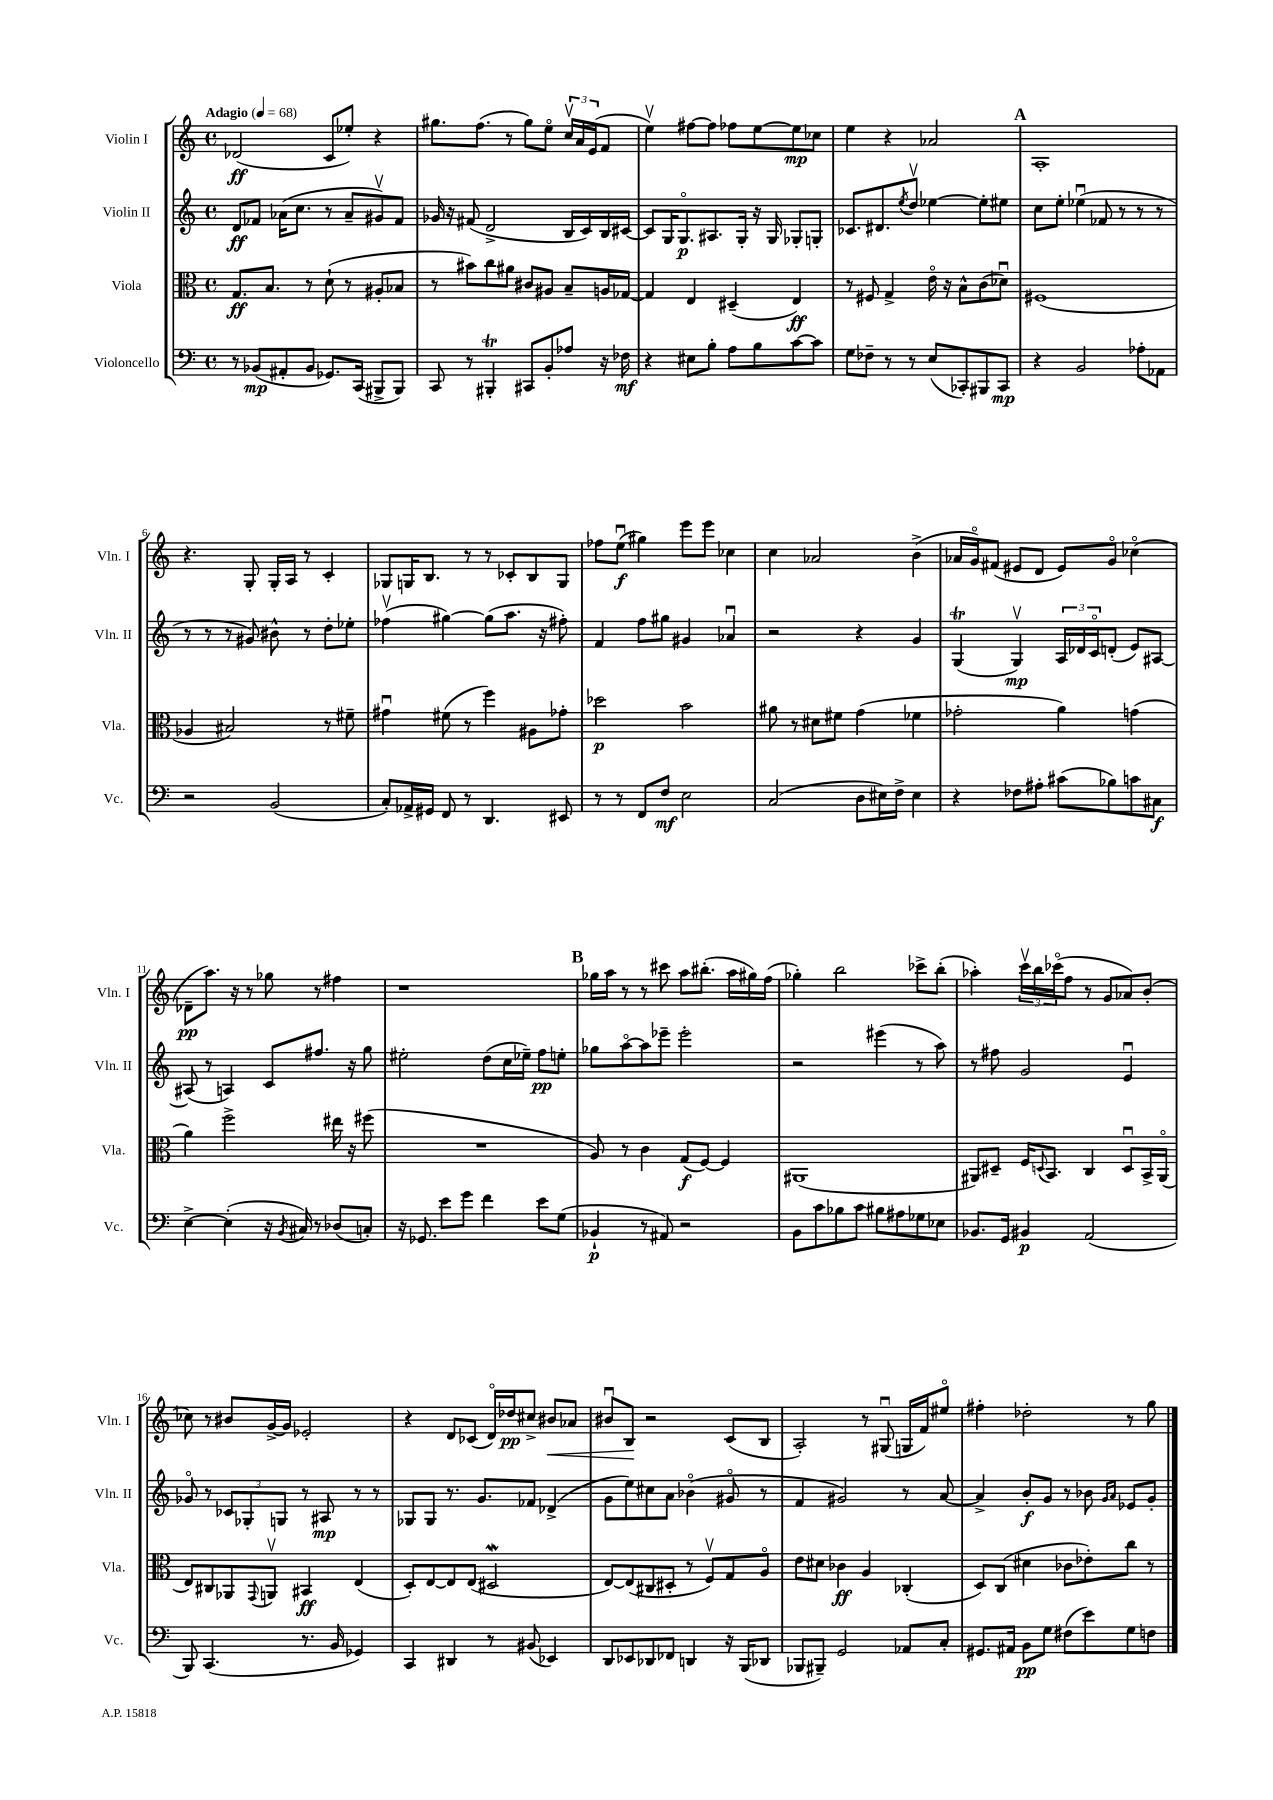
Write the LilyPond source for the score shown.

<<
\new StaffGroup <<
\new Staff = "s0" \with { instrumentName = "Violin I" shortInstrumentName = "Vln. I" } {
    \clef treble \key c \major \defaultTimeSignature \time 4/4 \tempo "Adagio" 4 = 68
    des'2\ff( c'8 ees''8-.) r4 |
    gis''8. f''8.( r8 gis''8) e''8\flageolet \tuplet 3/2 { c''16\upbow a'16 e'16( } f'8 |
    e''4\upbow) fis''8~ fis''8 fes''8 e''8~ e''8\mp ces''8 |
    e''4 r4 aes'2 |
    \mark \markup { \bold "A" } a1-. |
    r4. g8-. g16-. a16 r8 c'4-. |
    ges8 g16 b8. r8 r8 ces'8-. b8 g8 |
    fes''8 e''8\downbow\f( gis''4) e'''8 e'''8 ces''4 |
    c''4 aes'2 b'4->( |
    aes'16 g'16\flageolet) fis'8( eis'8 d'8 eis'8) g'8\flageolet ces''4\flageolet( |
    des'8--\pp a''8.) r16 r8 ges''8 r8 fis''4 |
    r1 |
    \mark \markup { \bold "B" } ges''16 a''16 r8 r8 cis'''8 a''8 bis''8.-.( a''16 gis''16) f''16( |
    ges''4-.) b''2 ces'''8-> b''8-.( |
    aes''4-.) \tuplet 3/2 { c'''16\upbow b''16 ces'''16\flageolet( } f''8 r8 g'8 aes'8) b'8-.( |
    ces''8) r8 bis'8 g'16~-> g'16 ees'2-. |
    r4 d'8 ces'8( d'16\flageolet) des''16\pp cis''8-> bis'8\< aes'8 |
    bis'8\downbow b8\! r2 c'8( b8 |
    a2-.) r8 gis8\downbow( g16 f'16) eis''8\flageolet |
    fis''4-. des''2-. r8 g''8 \bar "|." |
}
\new Staff = "s1" \with { instrumentName = "Violin II" shortInstrumentName = "Vln. II" } {
    \clef treble \key c \major \defaultTimeSignature \time 4/4
    d'8\ff fes'8 aes'16( c''8. r8 aes'8-- gis'8\upbow) fes'8 |
    ges'16 r16 fis'8( d'2-> b16 c'16) b16 cis'16~ |
    cis'8 g16 g8.\flageolet\p ais8. g16-. r16 g16 ges8-. g8-. |
    ces'8. dis'8. \acciaccatura { e''8 } d''8\upbow ees''4~ ees''8-. eis''8 |
    \mark \markup { \bold "A" } c''8 e''8-. ees''4\downbow( fes'8 r8 r8 r8 |
    r8 r8 r8 gis'8) bis'8-^ r8 d''8-. ees''8-. |
    fes''4\upbow( gis''4~) gis''8( a''8. r16 fis''8-.) |
    f'4 f''8 gis''8 gis'4 aes'4\downbow |
    r2 r4 g'4 |
    g4\trill( g4\upbow\mp) \tuplet 3/2 { a16 des'16 c'16\flageolet } d'8-.( e'8) ais8~ |
    ais8( r8 a4) c'8 fis''8. r16 g''8 |
    eis''2-. d''8( c''16 ees''16--) f''8\pp e''8-. |
    \mark \markup { \bold "B" } ges''8 a''8~\flageolet a''8 ees'''8-- ees'''2-. |
    r2 eis'''4( r8 a''8) |
    r8 fis''8 g'2 e'4\downbow |
    ges'8\flageolet r8 \tuplet 3/2 { ces'8 ges8-. g8 } r8 ais8\mp r8 r8 |
    ges8 ges8 r8. g'8. fes'8 des'4->( |
    g'8 e''8) cis''8 a'8 bes'4\flageolet( gis'8\flageolet r8 |
    f'4 gis'2) r8 a'8~ |
    a'4-> b'8-.\f g'8 r8 bes'8 \grace { g'16 a'16 } ees'8 g'8-. \bar "|." |
}
\new Staff = "s2" \with { instrumentName = "Viola" shortInstrumentName = "Vla." } {
    \clef alto \key c \major \defaultTimeSignature \time 4/4
    g8.\ff b8. r8 d'8-!( r8 ais8-. bes8 |
    r8 bis'8) c''8 ais'8 cis'8 ais8 b8-- a16 ges16~ |
    ges4 e4 dis4--( e4\ff) |
    r8 fis8 g4-> e'16\flageolet r16 b8-^ c'8( des'8\downbow) |
    \mark \markup { \bold "A" } fis1( |
    aes4 bis2) r8 fis'8-- |
    gis'4\downbow fis'8( r8 f''4) ais8 ges'8-. |
    des''2\p b'2 |
    ais'8 r8 dis'8 fis'8 g'4( fes'4 |
    ges'2-. a'4) g'4( |
    a'4) f''2-> eis''16 r16 fis''8( |
    R1 |
    \mark \markup { \bold "B" } a8) r8 c'4 g8\f( f8~) f4 |
    ais,1( |
    ais,8) dis8-- f16 \appoggiatura { d8 } b,8. c4 d8\downbow b,16-> ais,16\flageolet( |
    e8) cis8 aes,8 \appoggiatura { g,8 } a,8\upbow bis,4\ff e4( |
    d8-.) e8~ e8 e8( dis2\mordent |
    e8~) e8( cis8 dis8-. r8 f8\upbow) g8 a8\flageolet |
    e'8 dis'8 ces'4\ff a4 ces4-.( |
    d8) c8( dis'4 ces'8 ees'8-.) c''8 r8 \bar "|." |
}
\new Staff = "s3" \with { instrumentName = "Violoncello" shortInstrumentName = "Vc." } {
    \clef bass \key c \major \defaultTimeSignature \time 4/4
    r8 bes,8\mp( ais,8-. bes,8 ges,8.) c,16( bis,,8-> bis,,8) |
    c,8 r8 bis,,4-.\trill cis,8 b,8-. aes8 r16 fes16\mf |
    r4 eis8 b8-. a8 b8 c'8~ c'8 |
    g8 fes8-- r8 r8 e8( ces,8-.) bis,,8 ces,8\mp |
    \mark \markup { \bold "A" } r4 b,2 aes8-. aes,8 |
    r2 b,2( |
    c8-.) aes,16-> gis,16 f,8 r8 d,4. eis,8 |
    r8 r8 f,8 f8\mf e2 |
    c2( d8 eis16) f16-> eis4 |
    r4 fes8 ais8-. cis'8( bes8) c'8 cis8\f |
    e4~-> e4-.( r16 \acciaccatura { b,8 } cis16) r8 des8( c8-.) |
    r16 ges,8. e'8 g'8 f'4 e'8 g8( |
    \mark \markup { \bold "B" } bes,4-!\p r8 ais,8) r2 |
    b,8 c'8 bes8 c'8 bis8 ais8 ges8 ees8 |
    bes,8. g,16 bis,4\p a,2( |
    b,,8) c,4.( r8. b,16 ges,4) |
    c,4 dis,4 r8 bis,8( ees,4) |
    d,8 ees,8 des,8 fes,8 d,4 r16 b,,16( des,8 |
    bes,,8 bis,,8--) g,2 aes,8 c8-. |
    gis,8. ais,16 b,8\pp g8 fis8( e'8) g8 f8 \bar "|." |
}
>>
>>
